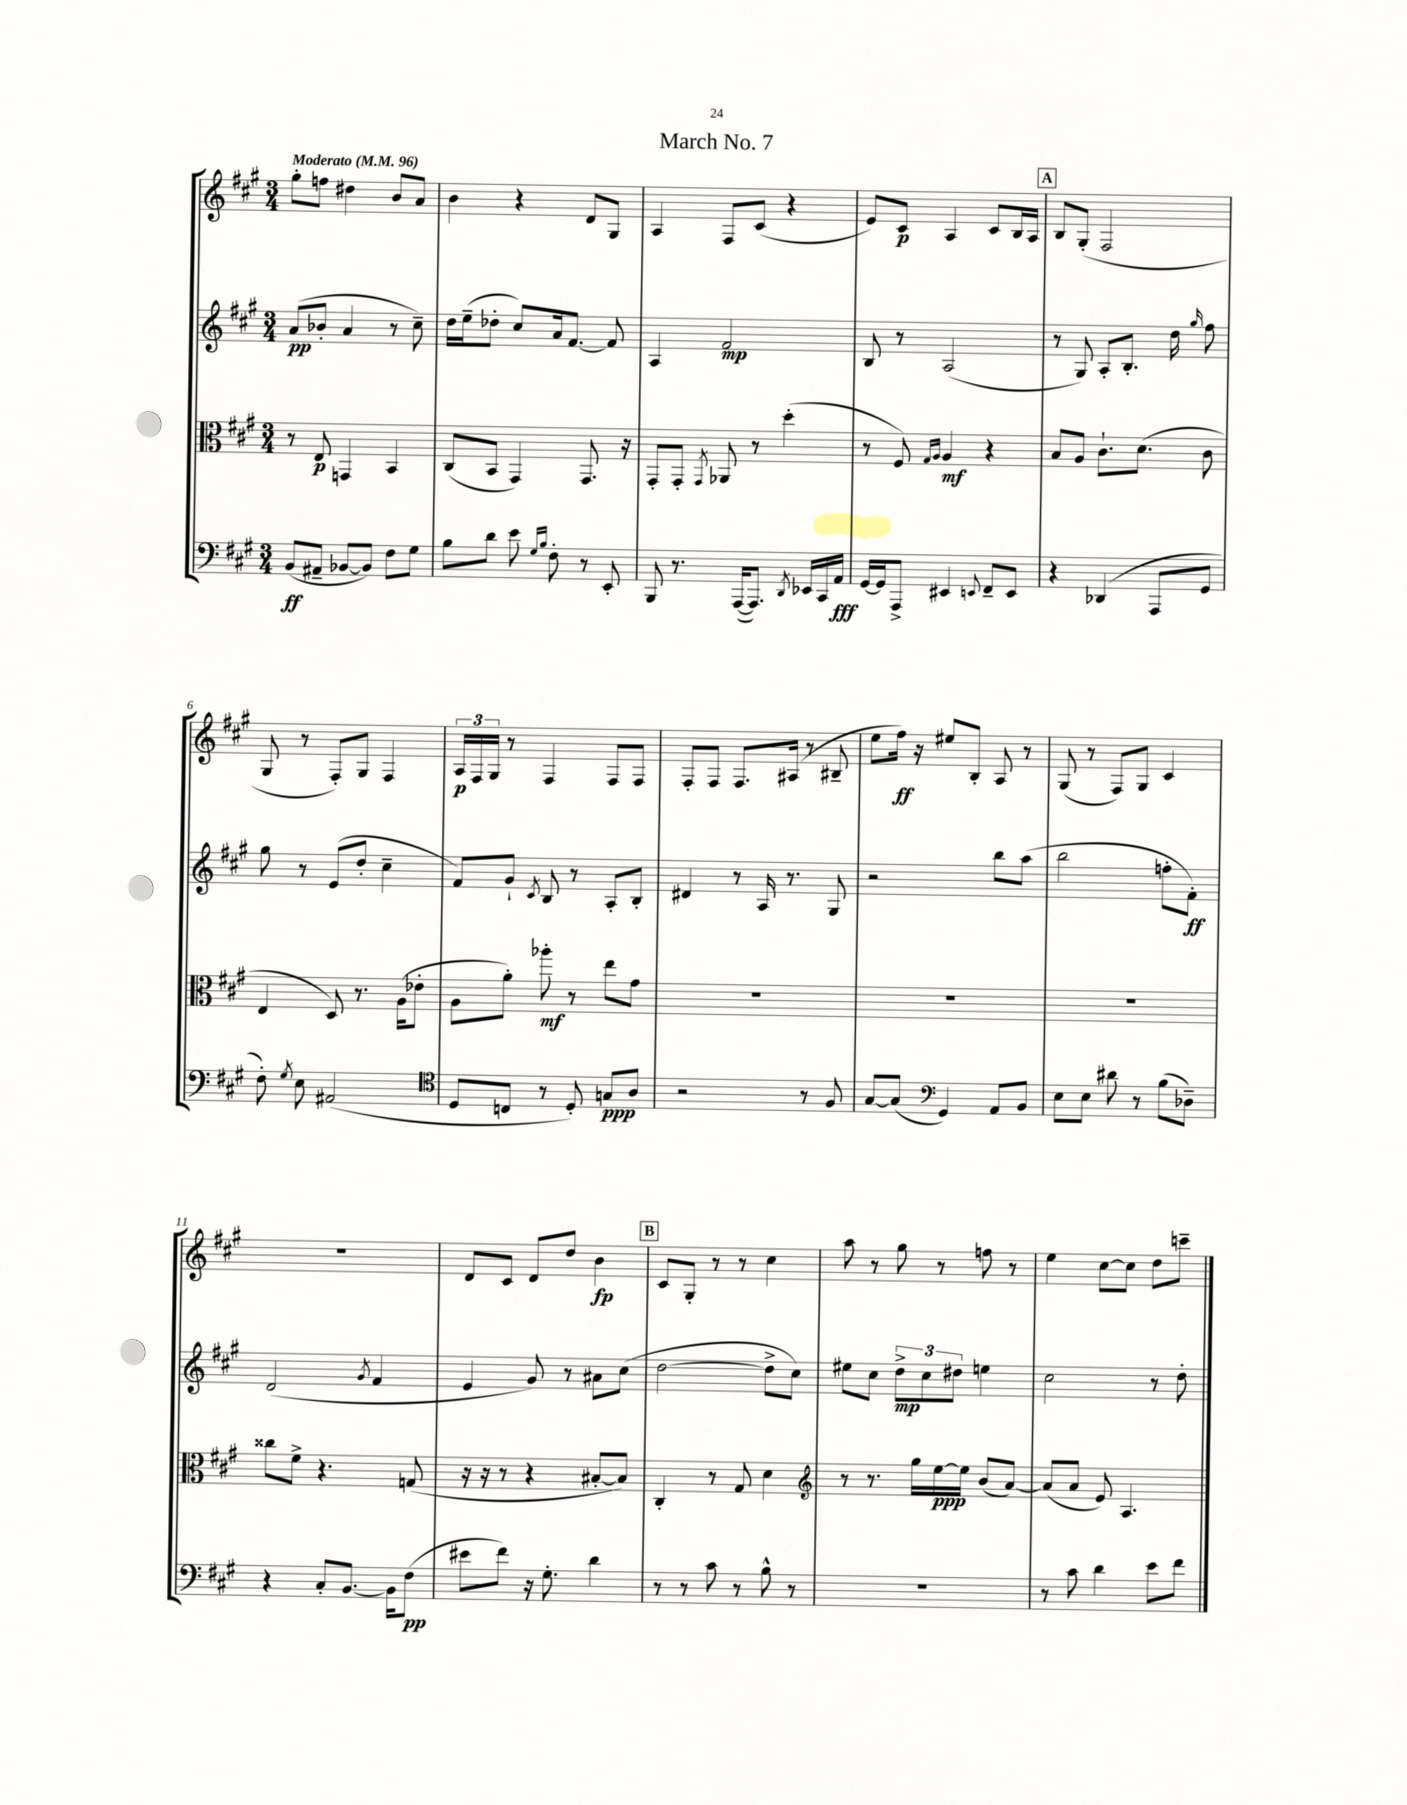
\header { title = "March No. 7" }
<<
\new StaffGroup <<
\new Staff = "s0" {
    \clef treble \key a \major \numericTimeSignature \time 3/4 \tempo "Moderato" 4 = 96
    \autoBeamOff gis''8[-. f''8] dis''4 b'8[ a'8] |
    b'4 r4 d'8[ gis8] |
    a4 fis8[ cis'8]( r4 |
    e'8[) cis'8]\p a4 cis'8[ b16 a16] |
    \mark \markup { \box "A" } b8[ gis8]-.( fis2 |
    gis8 r8 fis8[-.) gis8] fis4 |
    \tuplet 3/2 { a16[\p fis16 gis16] } r8 fis4 fis8[ fis8] |
    fis8[-. fis8] fis8.[ ais16]( r8 bis8-- |
    e''8[ fis''16]\ff) r16 eis''8[ b8]-. a8 r8 |
    gis8( r8 fis8[) gis8] cis'4 |
    R2. |
    d'8[ cis'8] d'8[ d''8] b'4\fp |
    \mark \markup { \box "B" } cis'8[ gis8]-. r8 r8 cis''4 |
    a''8 r8 gis''8 r8 f''8 r8 |
    e''4 cis''8[~ cis''8] d''8[ c'''8]-- \bar "|." |
}
\new Staff = "s1" {
    \clef treble \key a \major \numericTimeSignature \time 3/4
    \autoBeamOff a'8[\pp( bes'8]-. a'4 r8 cis''8--) |
    d''16[ e''16--( des''8]-. cis''8[) a'16 fis'8.]~ fis'8 |
    a4 fis'2\mp |
    b8 r8 a2( |
    \mark \markup { \box "A" } r8 gis8) a8[-. b8.]-. d''16 \grace { gis''16 } fis''8 |
    gis''8 r8 e'8[( d''8]-. cis''4-- |
    fis'8[) gis'8]-! \acciaccatura { cis'8 } b8 r8 a8[-. b8]-. |
    dis'4 r8 a16 r8. gis8 |
    r2 b''8[ a''8]( |
    b''2 f''8[-. fis'8]-.\ff) |
    d'2( \acciaccatura { gis'8 } fis'4 |
    e'4 gis'8) r8 ais'8[ cis''8]( |
    \mark \markup { \box "B" } d''2~ d''8[-> cis''8]) |
    eis''8[ cis''8] \tuplet 3/2 { d''8[->\mp cis''8 dis''8] } e''4 |
    cis''2 r8 d''8-. \bar "|." |
}
\new Staff = "s2" {
    \clef alto \key a \major \numericTimeSignature \time 3/4
    \autoBeamOff r8 e8\p g,4 b,4 |
    cis8[( b,8] gis,4) gis,8. r16 |
    gis,8[-. gis,8]-. \acciaccatura { gis,8 } aes,8 r8 d''4-.( |
    r8 fis8) \grace { gis16[ a16] } a4\mf r4 |
    \mark \markup { \box "A" } b8[ a8] cis'8.[-! d'8.]( cis'8 |
    e4 d8) r8. a16[( ees'8]-. |
    a8[ a'8]-.) aes''8-.\mf r8 e''8[ gis'8] |
    R2. |
    R2. |
    R2. |
    cisis''8[ fis'8]-> r4. g8( |
    r16 r16 r8 r4 bis8[~-. bis8]) |
    \mark \markup { \box "B" } cis4-. r8 gis8 d'4 |
    \clef treble r8 r8. gis''16[ e''16~\ppp e''16] b'8[( a'8]~) |
    a'8[( a'8] e'8) a4. \bar "|." |
}
\new Staff = "s3" {
    \clef bass \key a \major \numericTimeSignature \time 3/4
    \autoBeamOff b,8[\ff( ais,8]-- bes,8[~ bes,8]) fis8[ gis8] |
    b8[ d'8] e'8 \grace { gis16[ b16] } fis8-. r8 e,8-. |
    b,,8 r8. a,,16[~( a,,8.]) \acciaccatura { d,8 } ees,16[ cis,16 a,16]\fff |
    gis,16[~ gis,16 a,,8]-> eis,4 \appoggiatura { e,8 } fis,8[-- e,8] |
    \mark \markup { \box "A" } r4 des,4( a,,8[ gis,8] |
    fis8-.) \acciaccatura { gis8 } e8 ais,2( |
    \clef tenor d8[ c8] r8 d8-.) g8[\ppp a8] |
    r2 r8 fis8 |
    gis8[~ gis8]( \clef bass gis,4) a,8[ b,8] |
    e8[ e8] dis'8 r8 b8[( des8]--) |
    r4 cis8[-. b,8.]~ b,16[ fis8]\pp( |
    eis'8[ fis'8]) r16 gis8.-. d'4 |
    \mark \markup { \box "B" } r8 r8 cis'8 r8 b8-^ r8 |
    R2. |
    r8 cis'8 d'4 e'8[ fis'8] \bar "|." |
}
>>
>>
